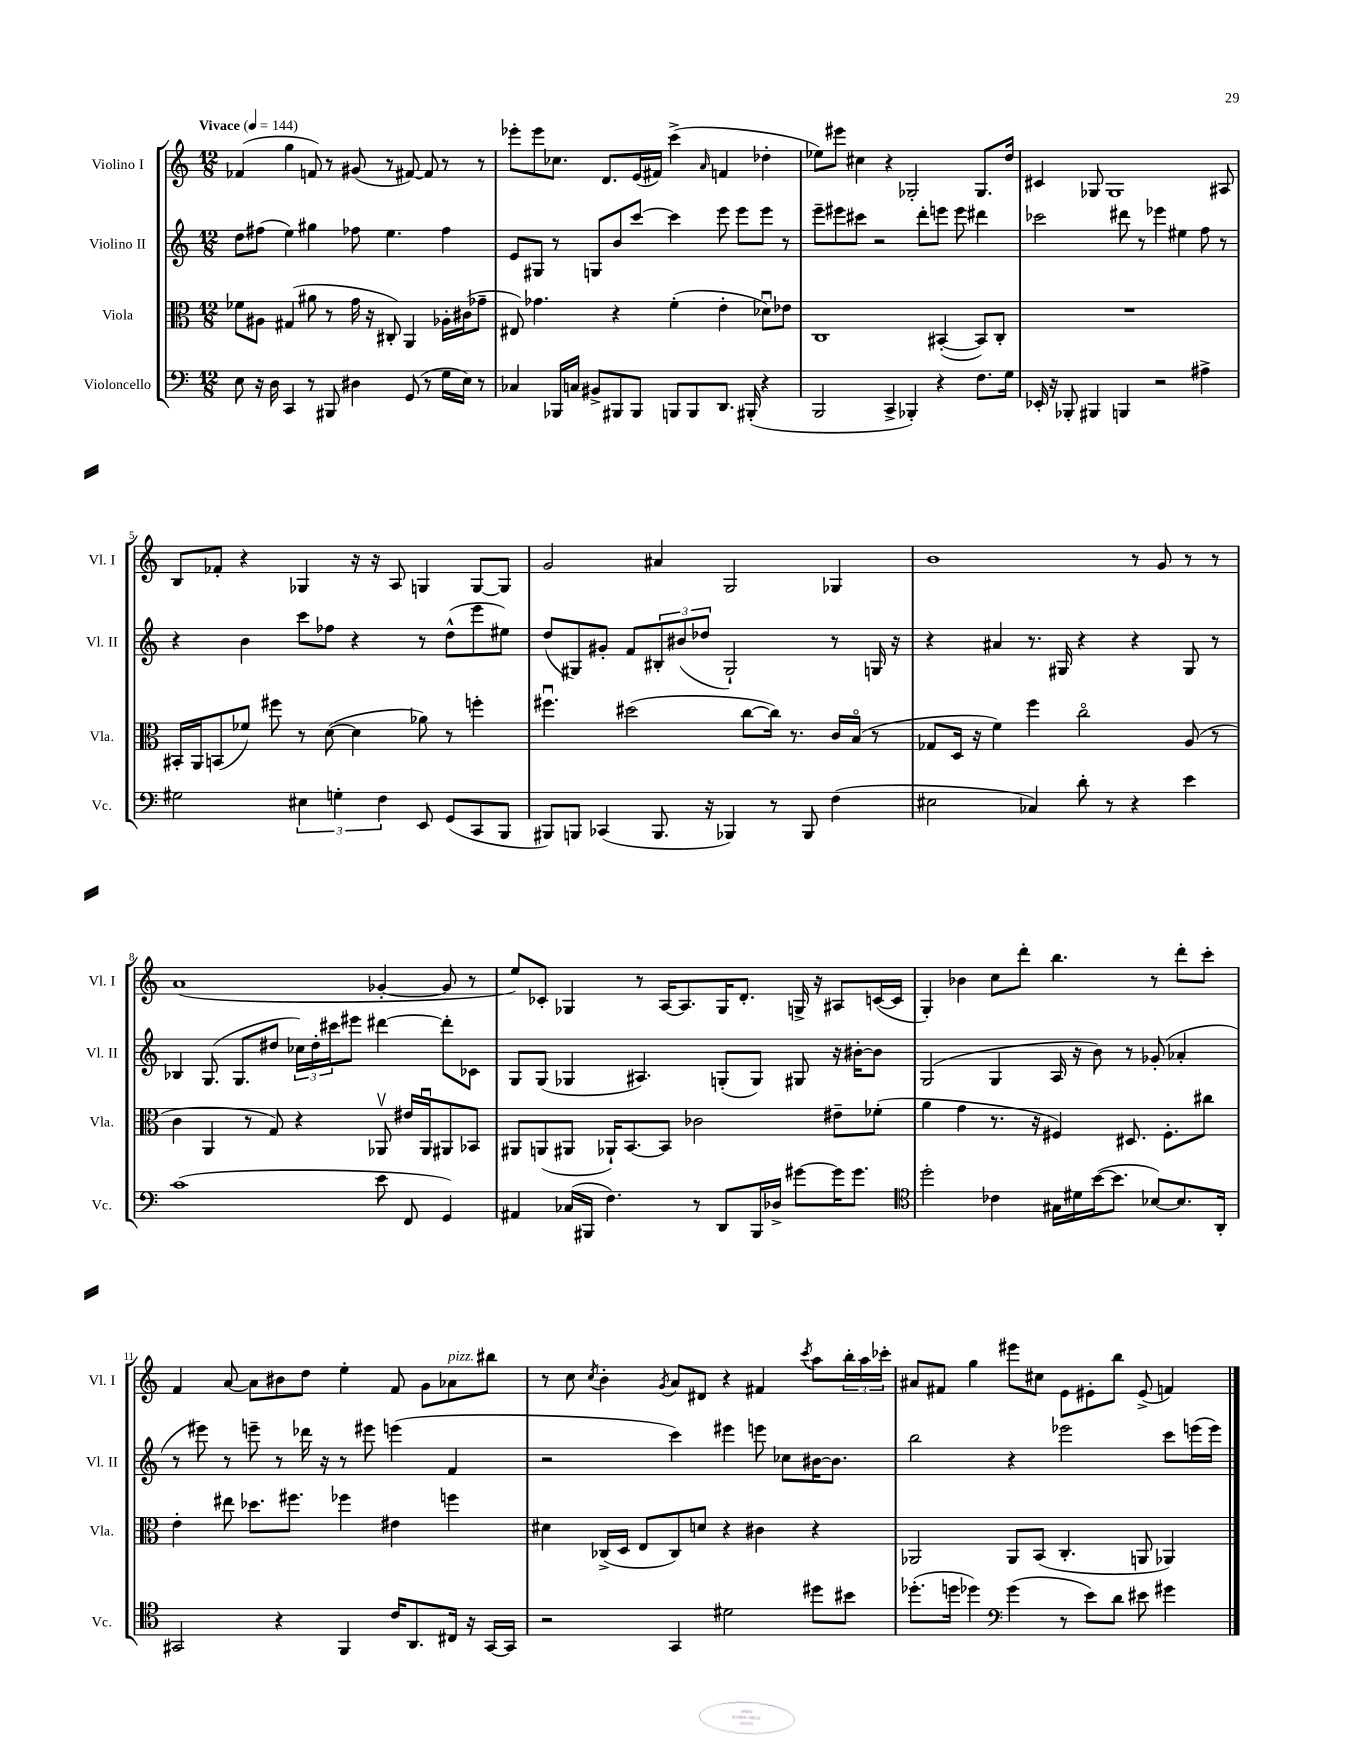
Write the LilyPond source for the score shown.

<<
\new StaffGroup <<
\new Staff = "s0" \with { instrumentName = "Violino I" shortInstrumentName = "Vl. I" } {
    \clef treble \key c \major \numericTimeSignature \time 12/8 \tempo "Vivace" 4 = 144
    fes'4( g''4 f'8) r8 gis'8( r8 fis'8~) fis'8 r8 r8 |
    ees'''8-. ees'''8 ces''8. d'8. e'16( fis'16) c'''4->( \grace { a'16 } f'4 des''4-. |
    ees''8) eis'''8 cis''4 r4 ges2-. ges8. d''16 |
    cis'4 ges8 ges1 ais8 |
    b8 fes'8-. r4 ges4 r16 r16 a8 g4 g8~ g8 |
    g'2 ais'4 g2 ges4 |
    b'1 r8 g'8 r8 r8 |
    a'1( ges'4~-. ges'8 r8 |
    e''8) ces'8-. ges4 r8 a16~ a8. ges16 d'8.-. g16-> r16 ais8 c'16~( c'16 |
    g4-.) bes'4 c''8 d'''8-. b''4. r8 d'''8-. c'''8-. |
    f'4 a'8~ a'8 bis'8 d''8 e''4-. f'8 g'8 aes'8^\markup { \italic "pizz." } bis''8 |
    r8 c''8 \acciaccatura { c''8 } b'4-. \acciaccatura { g'8 } a'8 dis'8 r4 fis'4 \acciaccatura { c'''8 } a''8 \tuplet 3/2 { b''16-. a''16 ces'''16-. } |
    ais'8 fis'8 g''4 eis'''8 cis''8 e'8 eis'8-. b''8 eis'8->( f'4) \bar "|." |
}
\new Staff = "s1" \with { instrumentName = "Violino II" shortInstrumentName = "Vl. II" } {
    \clef treble \key c \major \numericTimeSignature \time 12/8
    d''8 fis''8( e''4) gis''4 fes''8 e''4. fes''4 |
    e'8 gis8 r8 g8 b'8 c'''8~ c'''4 e'''8 e'''8 e'''8 r8 |
    e'''8-- eis'''8 cis'''8 r2 d'''8-. e'''8 e'''8 dis'''4 |
    ces'''2 dis'''8 r8 ees'''4 eis''4 f''8 r8 |
    r4 b'4 c'''8 fes''8 r4 r8 d''8-^( e'''8 eis''8) |
    d''8( gis8) gis'8-. f'8 \tuplet 3/2 { bis8-. bis'8( des''8 } gis2-!) r8 g16 r16 |
    r4 ais'4 r8. gis16 r4 r4 gis8 r8 |
    bes4 g8.( g8. dis''8 \tuplet 3/2 { ces''16) dis''16-. cis'''16 } eis'''8 dis'''4~ dis'''8-. ces'8 |
    g8 g8( ges4 ais4.) g8-.( g8) gis8 r16 bis'16~-. bis'8 |
    g2( g4 a16 r16 b'8) r8 ges'8-.( aes'4-. |
    r8 eis'''8) r8 e'''8-- r8 des'''16 r16 r8 eis'''8 e'''4( f'4 |
    r2 c'''4) eis'''4 e'''8 ces''8 bis'16~ bis'8. |
    b''2 r4 ees'''2 c'''8 e'''16( e'''16) \bar "|." |
}
\new Staff = "s2" \with { instrumentName = "Viola" shortInstrumentName = "Vla." } {
    \clef alto \key c \major \numericTimeSignature \time 12/8
    fes'8 ais8 gis4( ais'8 r8 g'16 r16 cis8-.) a,4 aes16-. cis'16( ges'8-- |
    eis8) ges'4. r4 f'4-.( e'4-. des'8\downbow) ees'8 |
    c1 bis,4~-.( bis,8) c8-. |
    R1. |
    bis,16-. a,16 b,8( fes'8) fis''8 r8 d'8~( d'4 aes'8) r8 f''4-. |
    fis''4.\downbow dis''2( c''8~ c''16) r8. c'16 b16\flageolet( r8 |
    ges8 d16 r16 f'4) f''4 c''2\flageolet a8( r8 |
    c'4 a,4 r8 g8) r4 aes,8\upbow eis'16 aes,16\downbow ais,8 bes,8 |
    ais,8 a,8( ais,8 aes,16-!) b,8.~ b,8 ces'2 eis'8-- fes'8-.( |
    a'4 g'4 r8. r16 fis4) dis8. fis8.-. cis''8 |
    e'4-. eis''8 des''8. fis''8. fes''4 eis'4 f''4 |
    dis'4 ces16->( d16 e8 ces8) d'8 r4 cis'4 r4 |
    aes,2 aes,8 b,8( c4.-. a,8 aes,4) \bar "|." |
}
\new Staff = "s3" \with { instrumentName = "Violoncello" shortInstrumentName = "Vc." } {
    \clef bass \key c \major \numericTimeSignature \time 12/8
    e8 r16 d16 c,4 r8 bis,,8 dis4 g,8( r8 g16 e16) r8 |
    ces4 bes,,16 c16 bis,8-> bis,,8 bis,,8 b,,8 b,,8 d,8. bis,,16-.( r4 |
    b,,2 c,4-> bes,,4-.) r4 f8. g16 |
    ees,16-. r16 bes,,8-. bis,,4 b,,4 r2 ais4-> |
    gis2 \tuplet 3/2 { eis4 g4-. f4 } e,8 g,8( c,8 b,,8 |
    bis,,8) b,,8 ces,4( b,,8. r16 bes,,4) r8 bes,,8 f4( |
    eis2 ces4) d'8-. r8 r4 e'4 |
    c'1( e'8 f,8 g,4) |
    ais,4 ces16( bis,,16 f4.) r8 d,8 bis,,16 des16-> gis'8~ gis'16 gis'8. |
    \clef tenor d''2-. ces'4 gis16 dis'16 b'16~( b'8. bes8~) bes8. a,16-. |
    gis,2 r4 f,4 c'16 a,8. cis16 r16 gis,16~ gis,16 |
    r2 g,4 dis'2 dis''8 bis'8 |
    des''8.-.( d''16 des''4) \clef bass g'4( r8 e'8) d'8 eis'8 gis'4 \bar "|." |
}
>>
>>
